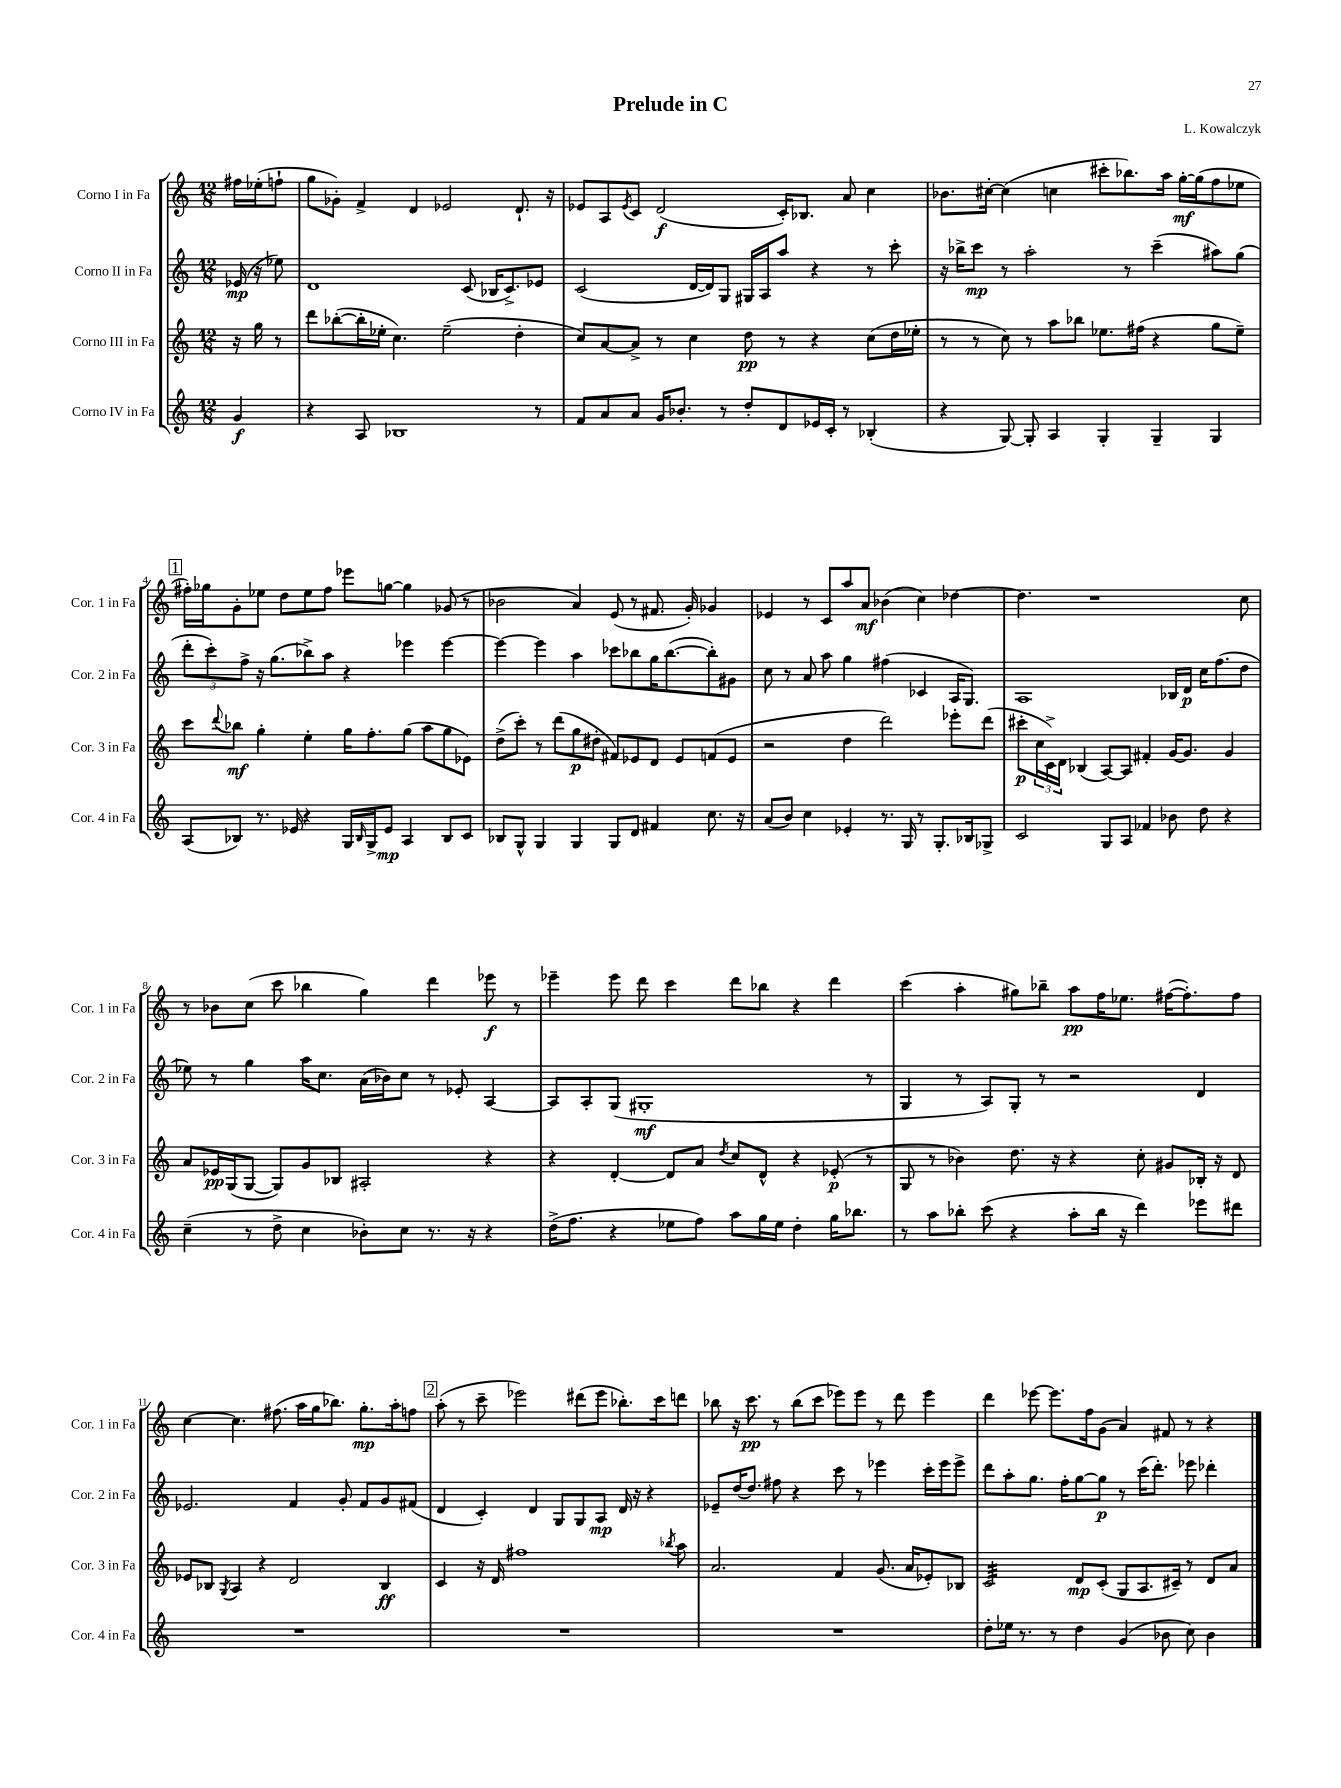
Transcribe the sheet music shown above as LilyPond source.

\header { title = "Prelude in C" composer = "L. Kowalczyk" }
<<
\new StaffGroup <<
\new Staff = "s0" \with { instrumentName = "Corno I in Fa" shortInstrumentName = "Cor. 1 in Fa" } {
    \clef treble \key c \major \numericTimeSignature \time 12/8 \partial 4
    fis''16 ees''16-.( f''8-! |
    g''8 ges'8-.) f'4-> d'4 ees'2 d'8.-! r16 |
    ees'8 a8 \acciaccatura { ees'8 } c'8 d'2\f( c'16-.) bes8. a'8 c''4 |
    bes'8. cis''16~-. cis''4( c''4 cis'''8-. bes''8.) a''16 g''16~-.\mf g''16( f''8 ees''8 |
    \mark \markup { \box "1" } fis''16-.) ges''16 g'8-. ees''8 d''8 ees''8 fis''8 ees'''8 g''8~ g''4 ges'8( r8 |
    bes'2 a'4) e'8( r8 fis'8. g'16-.) ges'4 |
    ees'4 r8 c'8 a''8 a'8\mf bes'4( c''4) des''4~ |
    des''4. r1 c''8 |
    r8 bes'8 c''8( c'''8 bes''4 g''4) d'''4 ees'''8\f r8 |
    ees'''4-- ees'''8 d'''8 c'''4 d'''8 bes''8 r4 d'''4 |
    c'''4( a''4-. gis''8) bes''8-- a''8\pp f''16 ees''8. fis''16~( fis''8.-.) fis''8 |
    c''4~ c''4. fis''8.( a''16 g''16 bes''8.) g''8.-.\mp a''16-. f''8 |
    \mark \markup { \box "2" } a''8-.( r8 c'''8-- ees'''2) dis'''8( ees'''8 bes''8.-.) c'''16 d'''8 |
    bes''8 r16 c'''8.\pp r8 bes''8( c'''8 ees'''8) ees'''8 r8 d'''8 ees'''4 |
    d'''4 ees'''8~ ees'''8. f''16 g'8( a'4) fis'8 r8 r4 \bar "|." |
}
\new Staff = "s1" \with { instrumentName = "Corno II in Fa" shortInstrumentName = "Cor. 2 in Fa" } {
    \clef treble \key c \major \numericTimeSignature \time 12/8 \partial 4
    ees'16\mp( r16 ees''8) |
    d'1 c'8( bes16 c'8.->) ees'8 |
    c'2( d'16~ d'16) g8 gis16 a16 a''8 r4 r8 c'''8-. |
    r16 bes''16-> c'''8\mp r8 a''2-. r8 c'''4--( ais''8) g''8( |
    \mark \markup { \box "1" } \tuplet 3/2 { d'''8-. c'''8-.) f''8-> } r16 g''8.( bes''8->) a''8 r4 ees'''4 ees'''4~ |
    ees'''4~ ees'''4 a''4 ces'''8 bes''8 g''16 bes''8.~( bes''8-.) gis'8 |
    c''8 r8 a'8 a''8 g''4 fis''4( ces'4 a16 g8.) |
    a1 bes16 d'16\p c''16 f''8.( d''8 |
    ees''8) r8 g''4 a''16 c''8. a'16( bes'16) c''8 r8 ees'8-. a4~ |
    a8 a8-. g8( gis1-.\mf r8 |
    g4 r8 a8) g8-. r8 r2 d'4 |
    ees'2. f'4 g'8-. f'8 g'8 fis'8( |
    \mark \markup { \box "2" } d'4 c'4-.) d'4 g8 g8 a8\mp d'16 r16 r4 |
    ees'8-- d''16~ d''8. fis''8 r4 c'''8 r8 ees'''4 c'''16-. ees'''16 ees'''8-> |
    d'''8 a''8-. g''8. f''16-. g''8~ g''8\p r8 c'''16( d'''8.-.) ees'''8 des'''4-. \bar "|." |
}
\new Staff = "s2" \with { instrumentName = "Corno III in Fa" shortInstrumentName = "Cor. 3 in Fa" } {
    \clef treble \key c \major \numericTimeSignature \time 12/8 \partial 4
    r16 g''16 r8 |
    d'''8 bes''8~-.( bes''16-. ees''16-. c''4.) ees''2--( d''4-. |
    c''8) a'8~ a'8-> r8 c''4 d''8\pp r8 r4 c''8( d''16 ees''16-. |
    r8 r8 c''8) r8 a''8 bes''8 ees''8. fis''16( r4 g''8 ees''8--) |
    \mark \markup { \box "1" } c'''8 \appoggiatura { d'''8 } bes''8\mf g''4-. e''4-. g''16 f''8.-. g''8( a''8 g''8 ees'8) |
    d''8->( c'''8-.) r8 d'''8( g''8\p dis''8-. fis'8) ees'8 d'8 ees'8 f'8( ees'8 |
    r2 d''4 d'''2) ees'''8-. d'''8( |
    cis'''8-.\p \tuplet 3/2 { c''16 c'16->) d'16 } bes4( a8~) a8 fis'4-. g'16~ g'8. g'4 |
    a'8 ees'16\pp g16( g8~ g8) g'8 bes8 ais2-. r4 |
    r4 d'4~-. d'8 a'8 \acciaccatura { d''8 } c''8 d'8-^ r4 ees'8-.\p( r8 |
    g8 r8 bes'4) d''8. r16 r4 c''8-. gis'8 bes16-. r16 d'8 |
    ees'8 bes8 \acciaccatura { g8 } a4 r4 d'2 bes4\ff |
    \mark \markup { \box "2" } c'4 r16 d'16 fis''1 \acciaccatura { bes''8 } a''8 |
    a'2. f'4 g'8.( a'16 ees'8-.) bes8 |
    c'2:32 d'8\mp c'8-.( g8 a8. cis'16--) r8 d'8 a'8 \bar "|." |
}
\new Staff = "s3" \with { instrumentName = "Corno IV in Fa" shortInstrumentName = "Cor. 4 in Fa" } {
    \clef treble \key c \major \numericTimeSignature \time 12/8 \partial 4
    g'4\f |
    r4 a8 bes1 r8 |
    f'8 a'8 a'8 g'16 bes'8.-. r8 d''8-. d'8 ees'16 c'16-. r8 bes4-.( |
    r4 g8~) g8-. a4 g4-. g4-- g4 |
    \mark \markup { \box "1" } a8( bes8) r8. ees'16 r4 g16 \grace { bes16 } g16-> ees'8\mp a4 bes8 c'8 |
    bes8 g8-^ g4 g4 g8 d'8 fis'4 c''8. r16 |
    a'8( b'8) c''4 ees'4-. r8. g16 r8 g8.-. bes16 ges8-> |
    c'2 g8 a8 fes'4 bes'8 d''8 r4 |
    c''4--( r8 d''8-> c''4 bes'8-.) c''8 r8. r16 r4 |
    d''16->( f''8. r4 ees''8 f''8) a''8 g''16 ees''16 d''4-. g''16 bes''8. |
    r8 a''8 bes''8-. c'''8( r4 a''8-. bes''16 r16 d'''4) ees'''8 dis'''8 |
    R1. |
    \mark \markup { \box "2" } R1. |
    R1. |
    d''8-. ees''16 r8. r8 d''4 g'4( bes'8 c''8) bes'4 \bar "|." |
}
>>
>>
